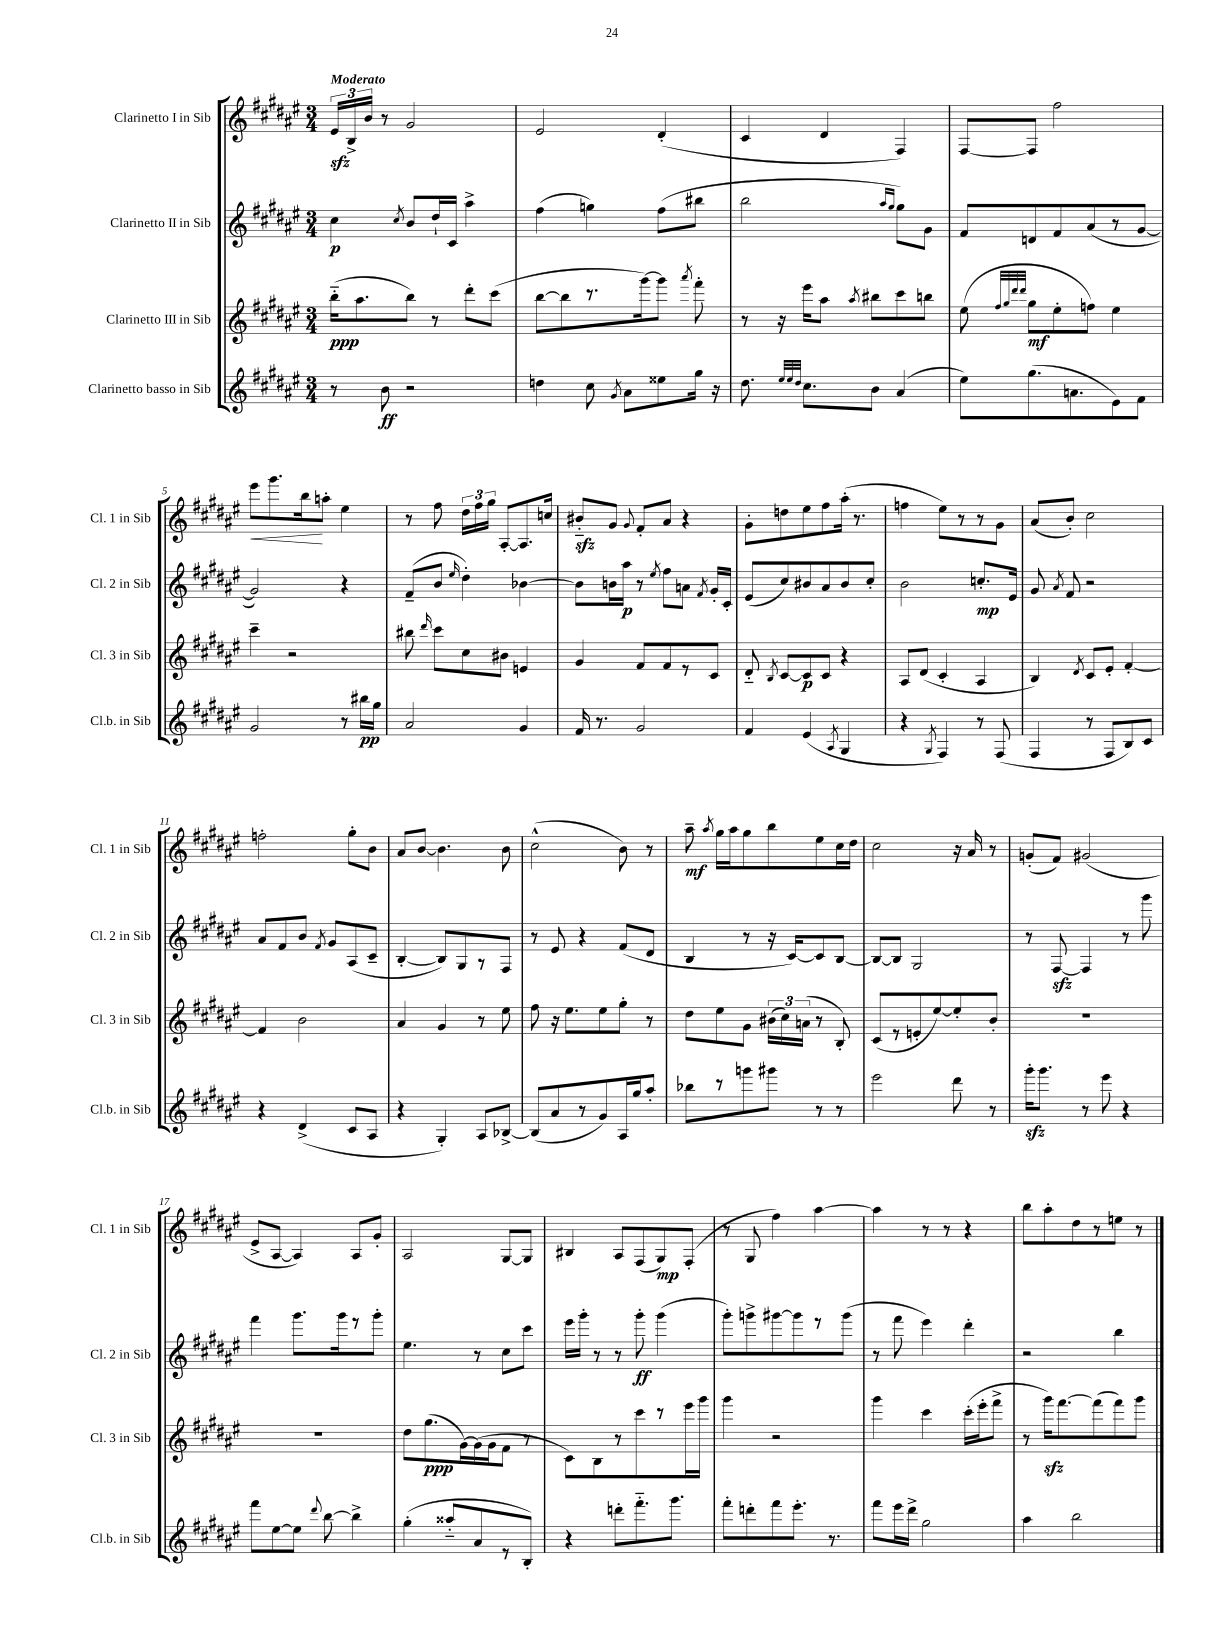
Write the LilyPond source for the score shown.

<<
\new StaffGroup <<
\new Staff = "s0" \with { instrumentName = "Clarinetto I in Sib" shortInstrumentName = "Cl. 1 in Sib" } {
    \clef treble \key fis \major \numericTimeSignature \time 3/4 \tempo "Moderato"
    \autoBeamOff \tuplet 3/2 { eis'16[\sfz b16-> b'16] } r8 gis'2 |
    eis'2 dis'4-.( |
    cis'4 dis'4 fis4) |
    fis8[~ fis8] fis''2 |
    eis'''8[\< gis'''8. b''16\! a''8]-. eis''4 |
    r8 fis''8 \tuplet 3/2 { dis''16[ fis''16 gis''16] } ais8[~-. ais8. c''16] |
    bis'8[-_\sfz gis'8] \appoggiatura { gis'8 } fis'8[-. ais'8] r4 |
    gis'8[-. d''8 eis''8 fis''8 ais''16]-.( r8. |
    f''4 eis''8[) r8 r8 gis'8] |
    ais'8[( b'8]-.) cis''2 |
    f''2-. gis''8[-. b'8] |
    ais'8[ b'8]~ b'4. b'8 |
    cis''2-^( b'8) r8 |
    ais''8--\mf \acciaccatura { ais''8 } gis''16[ ais''16 gis''8 b''8 eis''8 cis''16 dis''16] |
    cis''2 r16 ais'16 r8 |
    g'8[-.( fis'8]) gis'2( |
    eis'8[-> ais8]~ ais4) ais8[ gis'8]-. |
    ais2 gis8[~ gis8] |
    bis4 ais8[ fis8( gis8\mp) fis8]-.( |
    r8 gis8 fis''4) ais''4~ |
    ais''4 r8 r8 r4 |
    b''8[ ais''8-. dis''8 r8 e''8] r8 \bar "|." |
}
\new Staff = "s1" \with { instrumentName = "Clarinetto II in Sib" shortInstrumentName = "Cl. 2 in Sib" } {
    \clef treble \key fis \major \numericTimeSignature \time 3/4
    \autoBeamOff cis''4\p \acciaccatura { cis''8 } b'8[ dis''16-! cis'16] ais''4-> |
    fis''4( g''4) fis''8[( bis''8] |
    b''2 \grace { ais''16[ gis''16] } gis''8[) gis'8] |
    fis'8[ d'8 fis'8 ais'8( r8 gis'8]~ |
    gis'2) r4 |
    fis'8[--( b'8] \grace { eis''16 } dis''4-.) bes'4~ |
    bes'8[ b'16 ais''16]\p r8 \acciaccatura { eis''8 } fis''8[ a'8] \acciaccatura { fis'8 } gis'16[-. cis'16]-. |
    eis'8[( cis''8) bis'8 ais'8 bis'8 cis''8]-. |
    b'2 c''8.[-.\mp eis'16] |
    gis'8 \acciaccatura { ais'8 } fis'8 r2 |
    ais'8[ fis'8 b'8] \acciaccatura { fis'8 } gis'8[ ais8( cis'8]-- |
    b4~-. b8[) gis8 r8 fis8] |
    r8 eis'8 r4 fis'8[( dis'8] |
    b4 r8 r16 cis'16[~) cis'8 b8]~ |
    b8[~ b8] gis2 |
    r8 fis8~\sfz fis4 r8 gis'''8 |
    fis'''4 gis'''8.[ gis'''16 r8 gis'''8]-. |
    eis''4. r8 cis''8[ cis'''8] |
    eis'''16[ gis'''16]-. r8 r8 gis'''8-.\ff gis'''4( |
    gis'''8[-.) g'''8-> gis'''8~ gis'''8 r8 gis'''8]( |
    r8 fis'''8 eis'''4) dis'''4-. |
    r2 b''4 \bar "|." |
}
\new Staff = "s2" \with { instrumentName = "Clarinetto III in Sib" shortInstrumentName = "Cl. 3 in Sib" } {
    \clef treble \key fis \major \numericTimeSignature \time 3/4
    \autoBeamOff b''16[-_\ppp( ais''8. b''8]) r8 dis'''8[-. cis'''8]( |
    b''8[~ b''8 r8. gis'''16~) gis'''8] \acciaccatura { ais'''8 } fis'''8-. |
    r8 r16 eis'''16[ ais''8] \acciaccatura { ais''8 } bis''8[ cis'''8 b''8] |
    eis''8( \grace { fis''32[ gis''32 dis'''32 dis'''32] } gis''8[\mf eis''8-. f''8]) eis''4 |
    cis'''4-- r2 |
    bis''8 \grace { dis'''16 } cis'''8[ cis''8 bis'8] e'4 |
    gis'4 fis'8[ fis'8 r8 cis'8] |
    dis'8-_ \acciaccatura { b8 } cis'8[~ cis'8\p cis'8] r4 |
    ais8[ dis'8]( cis'4-. ais4 |
    b4) \acciaccatura { dis'8 } cis'8[ eis'8]-. fis'4~-. |
    fis'4 b'2 |
    ais'4 gis'4 r8 eis''8 |
    fis''8 r16 eis''8.[ eis''8 gis''8]-. r8 |
    dis''8[ eis''8 gis'8] \tuplet 3/2 { bis'16[( cis''16) a'16]( } r8 b8-.) |
    cis'8[( r8 e'8-. eis''8~) eis''8-. b'8]-. |
    R2. |
    R2. |
    dis''8[ gis''8.\ppp( gis'16~) gis'16( gis'16 fis'8] r8 |
    cis'8[) b8 r8 cis'''8 r8 eis'''16 gis'''16] |
    gis'''4 r2 |
    gis'''4 cis'''4 cis'''16[-.( eis'''16-. fis'''8]-> |
    r8 gis'''16[\sfz) fis'''8.~ fis'''8( fis'''8) gis'''8] \bar "|." |
}
\new Staff = "s3" \with { instrumentName = "Clarinetto basso in Sib" shortInstrumentName = "Cl.b. in Sib" } {
    \clef treble \key fis \major \numericTimeSignature \time 3/4
    \autoBeamOff r8 b'8\ff r2 |
    d''4 cis''8 \acciaccatura { gis'8 } ais'8[ eisis''8 gis''16] r16 |
    dis''8. \grace { eis''32[ eis''32 dis''32] } cis''8.[ b'8] ais'4( |
    eis''8[) gis''8.( a'8. eis'8) fis'8] |
    gis'2 r8 bis''16[\pp gis''16] |
    ais'2 gis'4 |
    fis'16 r8. gis'2 |
    fis'4 eis'4( \acciaccatura { ais8 } gis4 |
    r4 \acciaccatura { gis8 } fis4) r8 fis8( |
    fis4 r8 fis8[ b8) cis'8] |
    r4 dis'4->( cis'8[ ais8] |
    r4 gis4-.) ais8[ bes8]~-> |
    bes8[( ais'8 r8 gis'8) ais16 gis''16 ais''8]-. |
    bes''8[ r8 g'''8 gis'''8] r8 r8 |
    eis'''2 dis'''8 r8 |
    gis'''16[-.\sfz gis'''8.] r8 eis'''8 r4 |
    fis'''8[ eis''8~ eis''8] \appoggiatura { dis'''8 } b''8~ b''4-> |
    gis''4-.( aisis''8[-_ ais'8 r8 b8]-.) |
    r4 d'''8[-. fis'''8.-_ gis'''8.] |
    fis'''8[-. d'''8-. fis'''8 eis'''8.]-. r8. |
    fis'''8[ eis'''16 dis'''16]-> gis''2 |
    ais''4 b''2 \bar "|." |
}
>>
>>
